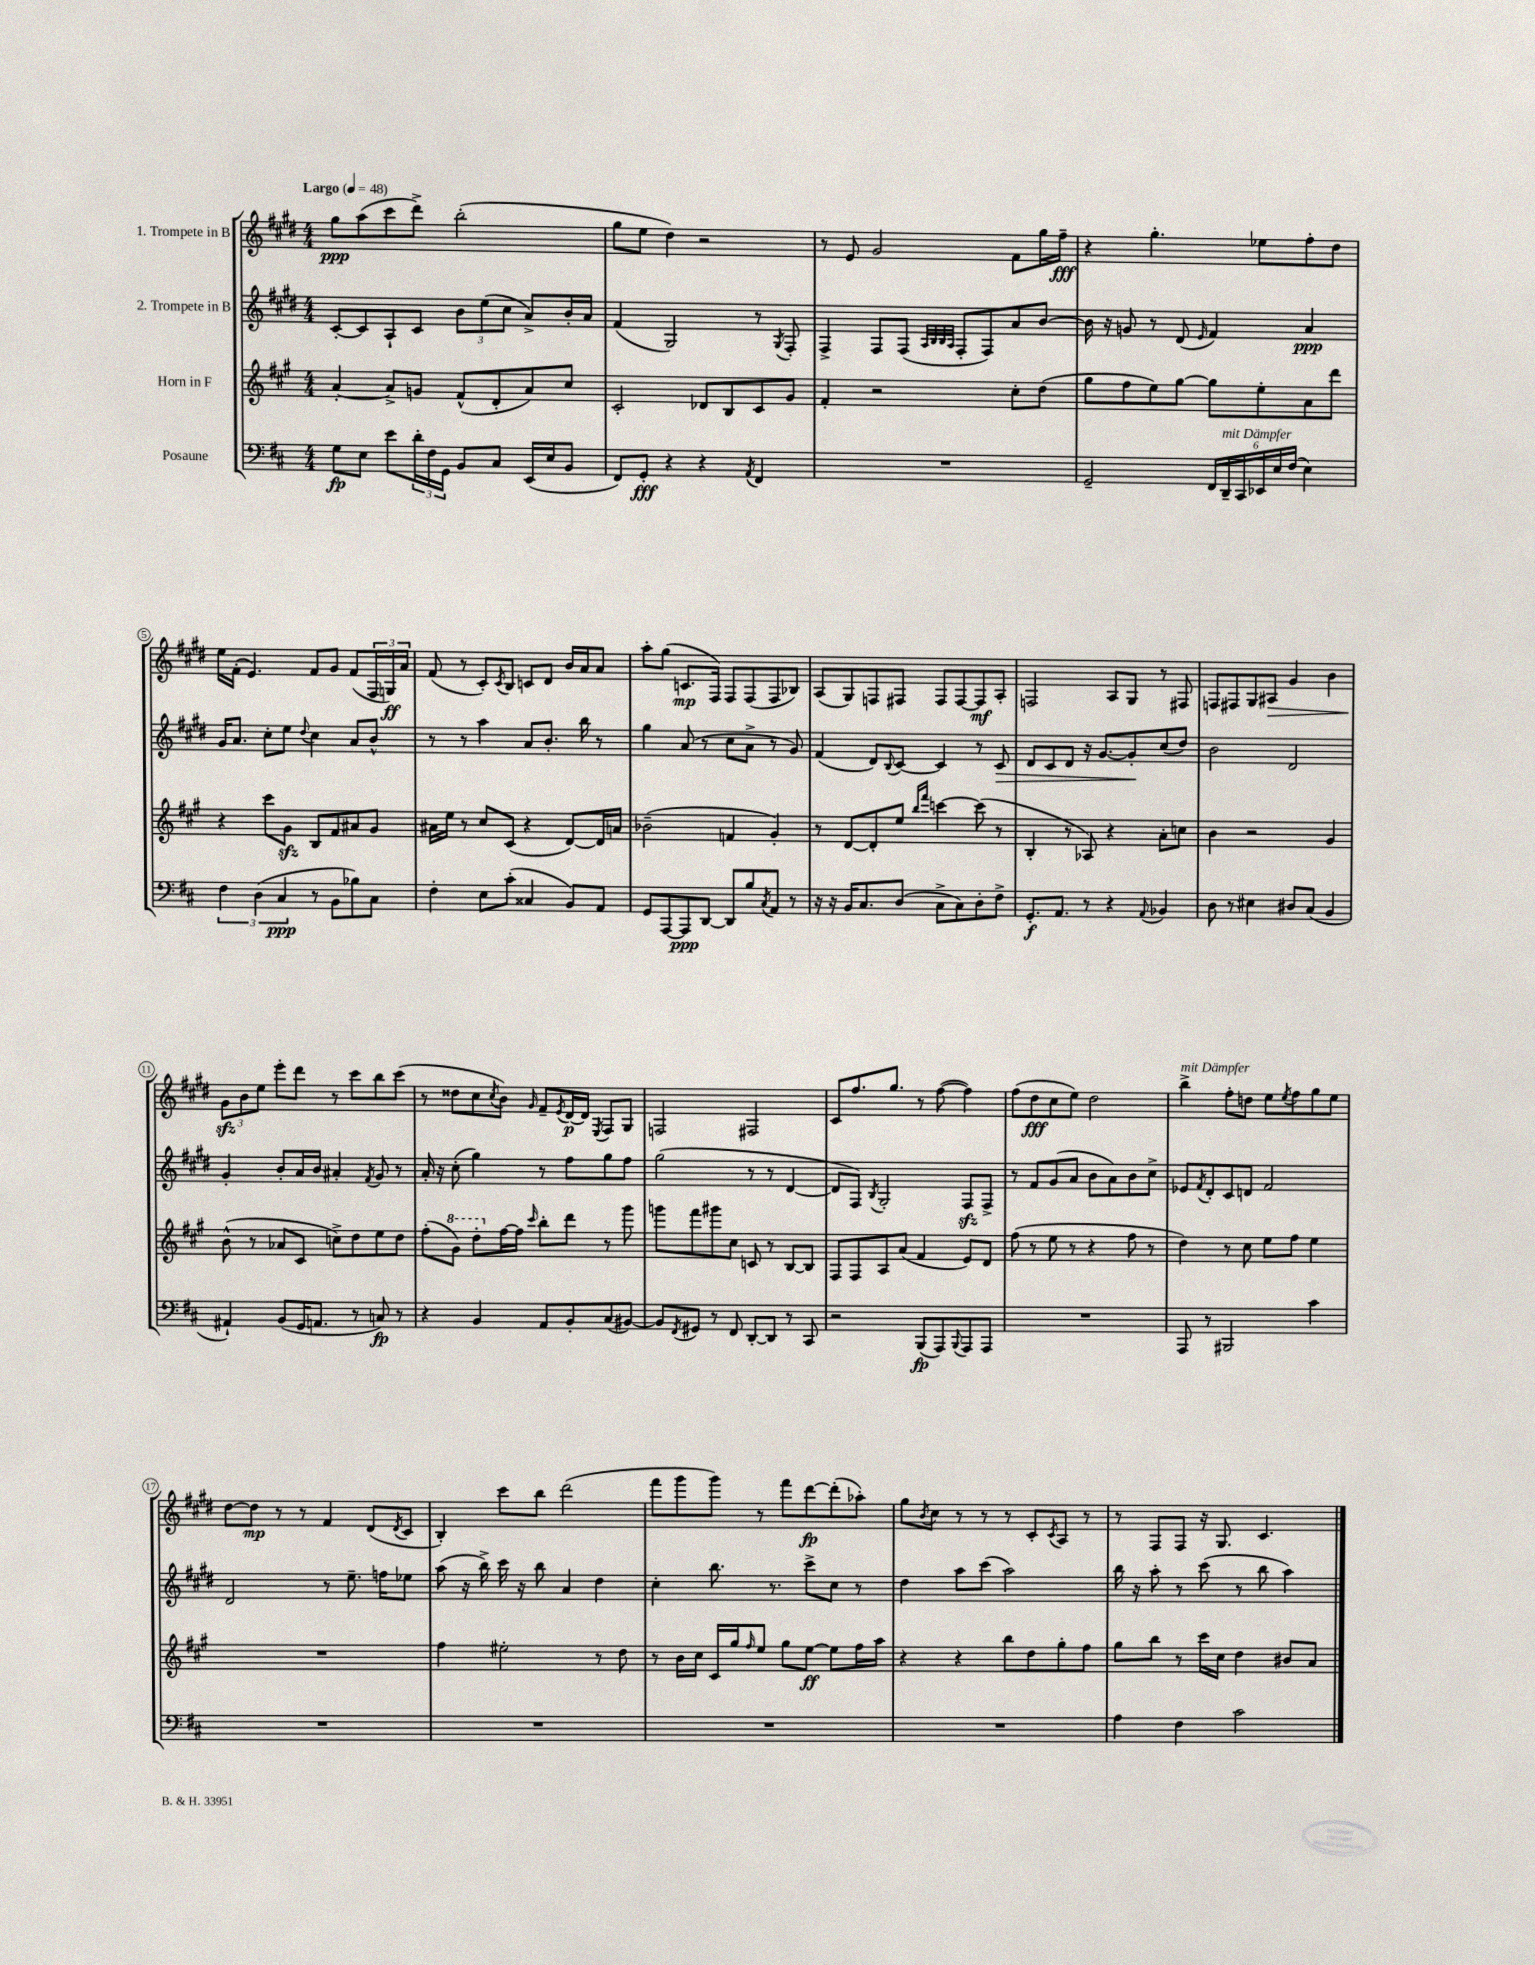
<<
\new StaffGroup <<
\new Staff = "s0" \with { instrumentName = "1. Trompete in B" } {
    \clef treble \key e \major \numericTimeSignature \time 4/4 \tempo "Largo" 4 = 48
    gis''8\ppp a''8( cis'''8 dis'''8->) b''2-.( |
    gis''8 e''8 dis''4) r2 |
    r8 e'8 gis'2 fis'8 gis''16 fis''16--\fff |
    r4 gis''4.-. ees''8 fis''8-. dis''8 |
    e''16 fis'16-.( e'4.) fis'8 gis'8 fis'8( \tuplet 3/2 { fis16 g16\ff) a'16 } |
    fis'8( r8 cis'8-.) \acciaccatura { cis'8 } b8 c'8 dis'8 b'16 a'16 a'8 |
    a''8-. gis''8( c'8.\mp fis16) fis8 fis8( fis8 bes8) |
    a8( gis8) f8 fis8 fis8 fis8~ fis8\mf a8-. |
    f2 a8 gis8 r8 fis8 |
    f8 fis8 gis8 ais8\> gis'4 b'4 |
    \tuplet 3/2 { gis'8\sfz\! b'8 e''8 } e'''8-. dis'''8 r8 cis'''8 b''8 cis'''8( |
    r8 disis''8 cis''8 \acciaccatura { cis''8 } b'8) \grace { gis'16 } fis'8-- \acciaccatura { e'8 } dis'16~\p dis'16 \acciaccatura { e8 } fis8 gis8 |
    f2 fis2 |
    cis'8 fis''8. gis''8. r8 fis''8~( fis''4) |
    fis''8( dis''8\fff cis''8 e''8) dis''2 |
    b''4->^\markup { \italic "mit Dämpfer" } fis''8-. d''8 e''8 \acciaccatura { e''8 } fis''8 gis''8 e''8 |
    dis''8~ dis''8\mp r8 r8 fis'4 dis'8( \acciaccatura { dis'8 } cis'8 |
    b4-.) cis'''8 b''8 dis'''2( |
    fis'''8 gis'''8 gis'''8) r8 fis'''8 dis'''8~\fp dis'''8-.( aes''8-.) |
    gis''8 \acciaccatura { b'8 } cis''8 r8 r8 r8 cis'8-. \acciaccatura { cis'8 } a8 r8 |
    r8 fis8 fis8 r16 gis8. cis'4. \bar "|." |
}
\new Staff = "s1" \with { instrumentName = "2. Trompete in B" } {
    \clef treble \key e \major \numericTimeSignature \time 4/4
    cis'8~-. cis'8 a8-! cis'8 \tuplet 3/2 { b'8 e''8( cis''8 } a'8->) b'16-. a'16 |
    fis'4( gis2) r8 \acciaccatura { gis8 } fis8-. |
    fis4-> fis8 fis8( \grace { a32 b32 b32 a32 } fis8-. fis8) a'8 b'8~ |
    b'16 r16 g'8 r8 dis'8( \grace { e'16 } fis'4) a'4\ppp |
    gis'16 a'8. cis''8-. e''8 \appoggiatura { dis''8 } cis''4 a'8 b'8-^ |
    r8 r8 a''4 a'8 b'8.-. b''16 r8 |
    gis''4 a'8( r8 cis''8 a'8-> r8 gis'8) |
    fis'4( dis'8) \appoggiatura { b8 } cis'8~ cis'4 r8 cis'8\> |
    dis'8 cis'8 dis'8 r16 gis'8.~ gis'8-.\! cis''8( dis''8) |
    b'2 dis'2 |
    gis'4-. b'8-. a'16 b'16 ais'4-. \acciaccatura { fis'8 } gis'8 r8 |
    a'16-. r16 cis''8-.( gis''4) r8 fis''8 gis''8 fis''8 |
    gis''2( r8 r8 dis'4~ |
    dis'8 fis8) \acciaccatura { b8 } gis2-. fis8\sfz fis8-> |
    r8 fis'8 gis'8( a'8 b'8 a'8) b'8 cis''8-> |
    ees'8 \acciaccatura { fis'8 } dis'8-. cis'8 d'8 fis'2 |
    dis'2 r8 e''8.-- f''16 ees''8 |
    a''8( r16 b''16->) cis'''16 r16 b''8 a'4 dis''4 |
    cis''4-. b''8. r8. cis'''8-> cis''8 r8 |
    dis''4 a''8 cis'''8( a''2) |
    b''16 r16 a''8-. r8 cis'''8( r8 b''8 a''4) \bar "|." |
}
\new Staff = "s2" \with { instrumentName = "Horn in F" } {
    \clef treble \key a \major \numericTimeSignature \time 4/4
    a'4~-. a'8-> g'8 fis'8-^( d'8-. a'8) cis''8 |
    cis'2-. des'8 b8 cis'8 gis'8 |
    fis'4-. r2 cis''8-. d''8( |
    gis''8 fis''8 e''8) gis''8~ gis''8 e''8-. a'8 d'''8 |
    r4 cis'''8 gis'8\sfz b8 fis'8 ais'8 gis'8 |
    ais'16 e''16 r8 cis''8 cis'8( r4 d'8~) d'16 a'16 |
    bes'2--( f'4 gis'4-.) |
    r8 d'8~ d'8-. e''8 \grace { b''16 fis'''16 } c'''4~ c'''8( r8 |
    b4-. r8 aes8) r4 a'8-. c''8 |
    b'4 r2 gis'4 |
    b'8-^( r8 aes'8 cis'8 c''8->) d''8 e''8 d''8 |
    fis''8-.( \ottava #1 gis''8) d'''8-. \ottava #0 fis''16~ fis''16 \grace { cis'''16 } b''8-. d'''8 r8 gis'''8 |
    g'''8 fis'''8 gis'''8 cis''8 c'8 r8 b8~ b8 |
    fis8 fis8 a8 a'8( fis'4 e'8) d'8 |
    fis''8( r8 e''8 r8 r4 fis''8 r8 |
    d''4) r8 cis''8 e''8 fis''8 e''4 |
    R1 |
    fis''4 eis''2-. r8 d''8 |
    r8 b'16 cis''16 cis'16 gis''16 \grace { fis''16 } e''8 gis''8 e''8~\ff e''8 fis''16 a''16 |
    r4 r4 b''8 d''8 gis''8-. fis''8 |
    gis''8 b''8 r8 cis'''16 cis''16 d''4 bis'8 a'8 \bar "|." |
}
\new Staff = "s3" \with { instrumentName = "Posaune" } {
    \clef bass \key d \major \numericTimeSignature \time 4/4
    g8\fp e8 e'8 \tuplet 3/2 { d'16-. fis16 g,16 } b,8 cis8 e,16( e16 b,8 |
    fis,8) g,8-.\fff r4 r4 \acciaccatura { a,8 } fis,4 |
    R1 |
    g,2-- \tuplet 6/4 { fis,16 d,16--^\markup { \italic "mit Dämpfer" } cis,16 ees,16 e16 fis16( } e4) |
    \tuplet 3/2 { fis4 d4( cis4\ppp } r8 b,8 bes8) cis8 |
    fis4-. e8 cis'8-.( cisis4 b,8) a,8 |
    g,8 a,,8~ a,,8\ppp d,8~ d,8 b8 \acciaccatura { cis8 } a,8 r8 |
    r16 r16 b,16 cis8. d8( cis8-> cis8) d8-. fis8-> |
    g,8.-.\f a,8. r8 r4 \appoggiatura { a,8 } bes,4 |
    d8 r8 eis4 dis8 cis8( b,4 |
    ais,4-!) b,8( g,16 a,8. r8 c8\fp) r8 |
    r4 b,4 a,8 b,8-. cis8( bis,8~) |
    bis,8 \acciaccatura { fis,8 } gis,8 r8 fis,8 d,8~-. d,8 r8 cis,8 |
    r2 b,,8\fp( a,,8) \appoggiatura { b,,8 } a,,8 a,,8 |
    R1 |
    a,,8 r8 bis,,2 cis'4 |
    R1 |
    R1 |
    R1 |
    R1 |
    a4 fis4 cis'2 \bar "|." |
}
>>
>>
\layout { \context { \Score \override BarNumber.stencil = #(make-stencil-circler 0.1 0.3 ly:text-interface::print) } }
